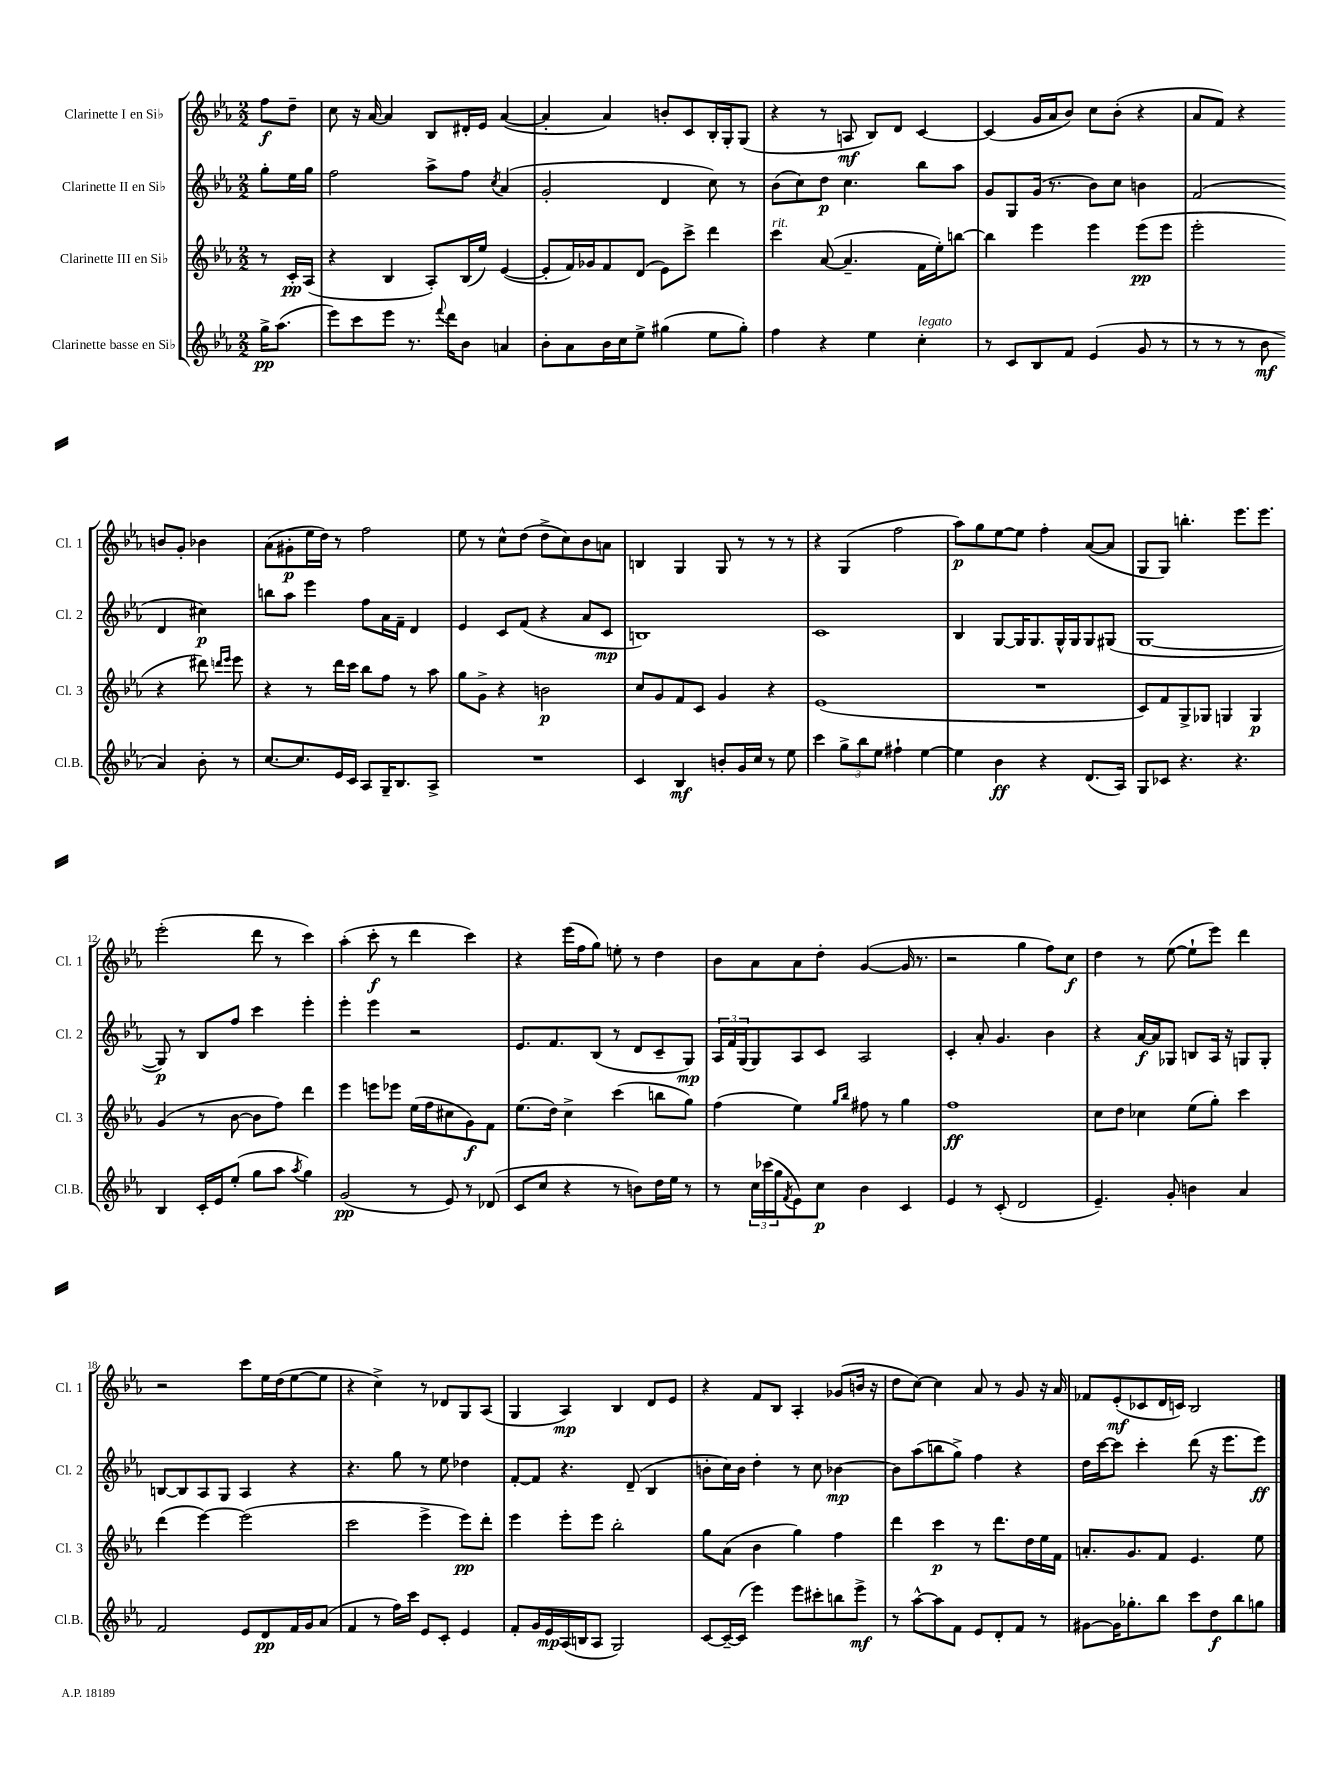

**kern	**kern	**kern	**kern
*staff4	*staff3	*staff2	*staff1
*clefG2	*clefG2	*clefG2	*clefG2
*k[b-e-a-]	*k[b-e-a-]	*k[b-e-a-]	*k[b-e-a-]
*M2/2	*M2/2	*M2/2	*M2/2
16gg^	8r	8gg'	8ff
(8.aa-	.	.	.
.	16c'	16ee-	8dd~
.	(16A-	16gg	.
=	=	=	=
8eee-)	4r	2ff	8cc
8ccc	.	.	16r
.	.	.	[16a-
8eee-	4B-	.	4a-]
8.r	.	.	.
.	8A-')	8aa-^	8B-
8qqfff	.	.	.
16ddd	.	.	.
8b-	(16B-	8ff	16d#'
.	16ee-)	.	16e-
.	.	8qcc	.
4a	([4e-	(4a-	([4a-
=	=	=	=
8b-'	8e-']	2g'	4a-']
8a-	16f)	.	.
.	16g-	.	.
16b-	8f	.	4a-)
16cc	.	.	.
8ee-^	(8d	.	.
(4gg#	8e-)	4d	8b'
.	8ccc^	.	8c
8ee-	4ddd	8cc)	16B-'
.	.	.	16G'
8gg#')	.	8r	(8G
=	=	=	=
4ff	4ccc	(8b-	4r
.	.	8cc)	.
4r	([8a-	8dd	8r
.	4.a-~]	4.cc	8A
4ee-	.	.	8B-)
.	.	.	8d
4cc'	16f	8bb-	[4c
.	16ee-')	.	.
.	[8bb	8aa-	.
=	=	=	=
8r	4bb]	8g	(4c]
8c	.	8G	.
8B-	4eee-	(16g	16g
.	.	8.r	16a-
8f	.	.	8b-)
(4e-	4eee-	8b-)	8cc
.	.	8cc	(8b-'
8g	(8eee-	4b	4r
8r	8eee-	.	.
=	=	=	=
8r	2eee-'	(2f	8a-
8r	.	.	8f)
8r	.	.	4r
8b-	.	.	.
4a-)	4r	4d	8b
.	.	.	8g'
8b-'	8ddd#)	4cc#)	4b-
.	16qqddd	.	.
.	16qqeee-	.	.
8r	8eee-	.	.
=	=	=	=
[8.cc	4r	8bb	(8a-
.	.	8aa-	8g#'
8.cc]	.	.	.
.	8r	4eee-	16ee-
.	.	.	16dd)
16e-	16ddd	.	8r
16c	16ccc	.	.
8A-	8bb-	8ff	2ff
16G~	8ff	16a-	.
8.B-	.	16f~	.
.	8r	4d	.
8A-^	8aa-	.	.
=	=	=	=
1r	8gg	4e-	8ee-
.	8g^	.	8r
.	4r	8c	8cc^^
.	.	(8f	(8dd
.	2b	4r	8dd^
.	.	.	8cc)
.	.	8a-	8b-
.	.	8c	8a
=	=	=	=
4c	8cc	1B)	4B
.	8g	.	.
4B-	8f	.	4G
.	8c	.	.
8b'	4g	.	8G
16g	.	.	8r
16cc	.	.	.
8r	4r	.	8r
8ee-	.	.	8r
=	=	=	=
4ccc	(1e-	1c	4r
12gg^	.	.	(4G
12bb-	.	.	.
12ee-	.	.	.
4ff#`	.	.	2ff
[4ee-	.	.	.
=	=	=	=
4ee-]	1r	4B-	8aa-)
.	.	.	8gg
4b-	.	[8G	[8ee-
.	.	16G]	8ee-]
.	.	8.G	.
4r	.	.	4ff'
.	.	16G^^	.
.	.	16G	.
(8.d	.	8G	([8a-
.	.	(8G#	8a-]
16A-)	.	.	.
=	=	=	=
8G	8c)	[1G	8G
8c-	8f	.	8G)
4.r	8G^	.	4.bb'
.	8G-	.	.
.	4G	.	.
4.r	.	.	8.eee-
.	4G	.	.
.	.	.	8.eee-
=	=	=	=
4B-	(4g	8G])	(2eee-'
.	.	8r	.
16c'	8r	8B-	.
16e-	.	.	.
(8ee-'	[8b-	8ff	.
8gg	8b-]	4ccc	8ddd
8aa-	8ff)	.	8r
8qaa-	.	.	.
4gg)	4ddd	4eee-'	4ccc)
=	=	=	=
(2g	4eee-	4eee-'	(4aa-'
.	8eee	4eee-	8ccc'
.	8eee-	.	8r
8r	(16ee-	2r	4ddd
.	16ff	.	.
8e-)	8cc#	.	.
8r	8g)	.	4ccc)
(8d-	8f	.	.
=	=	=	=
8c	(8.ee-	8.e-	4r
8cc	.	.	.
.	16dd)	8.f	.
4r	4cc^	.	(16eee-
.	.	.	16ff
.	.	(8B-	8gg)
8r	(4ccc	8r	8ee'
8b)	.	8d	8r
16dd	8bb	8c~	4dd
16ee-	.	.	.
8r	8gg)	8G)	.
=	=	=	=
8r	(4ff	24A-	8b-
.	.	24f	.
.	.	(24G	.
24cc	.	8G)	8a-
(24ccc-	.	.	.
24gg	.	.	.
8qf	.	.	.
8e-)	4ee-)	8A-	8a-
8cc	.	8c	8dd'
.	16qqgg	.	.
.	16qqbb-	.	.
4b-	8ff#	2A-	([4g
.	8r	.	.
4c	4gg	.	16g]
.	.	.	8.r
=	=	=	=
4e-	1ff	4c'	2r
8r	.	8a-'	.
(8c'	.	4.g	.
2d	.	.	4gg
.	.	4b-	8ff)
.	.	.	8cc
=	=	=	=
4.e-~)	8cc	4r	4dd
.	8dd	.	.
.	4cc-	[16a-	8r
.	.	16a-]	.
8g'	.	8G-	([8ee-
4b	(8ee-	8B	8ee-`]
.	8gg')	16A-	8eee-)
.	.	16r	.
4a-	4ccc	8G	4ddd
.	.	8G'	.
=	=	=	=
2f	(4ddd	[8B	2r
.	.	8B]	.
.	[4eee-)	8A-	.
.	.	8G	.
8e-	(2eee-]	4A-	8ccc
8d	.	.	16ee-
.	.	.	(16dd
16f	.	4r	[8ee-
16g	.	.	.
(8a-	.	.	8ee-]
=	=	=	=
4f	2ccc	4.r	4r
8r	.	.	4cc^)
16ff)	.	8gg	.
16ccc	.	.	.
8e-	4eee-^	8r	8r
8c'	.	8ee-	8d-
4e-	8eee-)	4dd-	8G
.	8ddd'	.	(8A-
=	=	=	=
8f'	4eee-	[8f'	4G
16g	.	8f]	.
16e-	.	.	.
(16A-	8eee-'	4.r	4A-)
16B	.	.	.
8A-	8eee-	.	.
2G)	2bb-'	.	4B-
.	.	(8d~	.
.	.	4B-	8d
.	.	.	8e-
=	=	=	=
[8c	8gg	8b'	4r
16c~_	(8a-	16cc)	.
(16c]	.	16b	.
4eee-)	4b-	4dd'	8f
.	.	.	8B-
8eee-	4gg)	8r	4A-'
8ccc#'	.	8cc	.
8bb	4ff	[4b-	(8g-
8eee-^	.	.	16b
.	.	.	16r
=	=	=	=
8r	4ddd	8b-]	8dd
[8aa-^^	.	(8aa-	[8cc)
8aa-]	4ccc	8bb	4cc]
8f	.	8gg^)	.
8e-	8r	4ff	8a-
8d'	8.ddd	.	8r
8f	.	4r	8g
.	16dd	.	.
8r	16ee-	.	16r
.	16f	.	16a-
=	=	=	=
[8g#	8.a'	16dd	8f-
.	.	[16ccc	.
16g#]	.	8ccc]	(8e-'
8.gg-'	8.g	.	.
.	.	4ccc'	8c-
8bb-	8f	.	16d
.	.	.	16c)
8ccc	4.e-	(8ddd	2B-
8dd	.	16r	.
.	.	8.eee-	.
8bb-	.	.	.
8gg	8ee-	8eee-)	.
==	==	==	==
*-	*-	*-	*-
